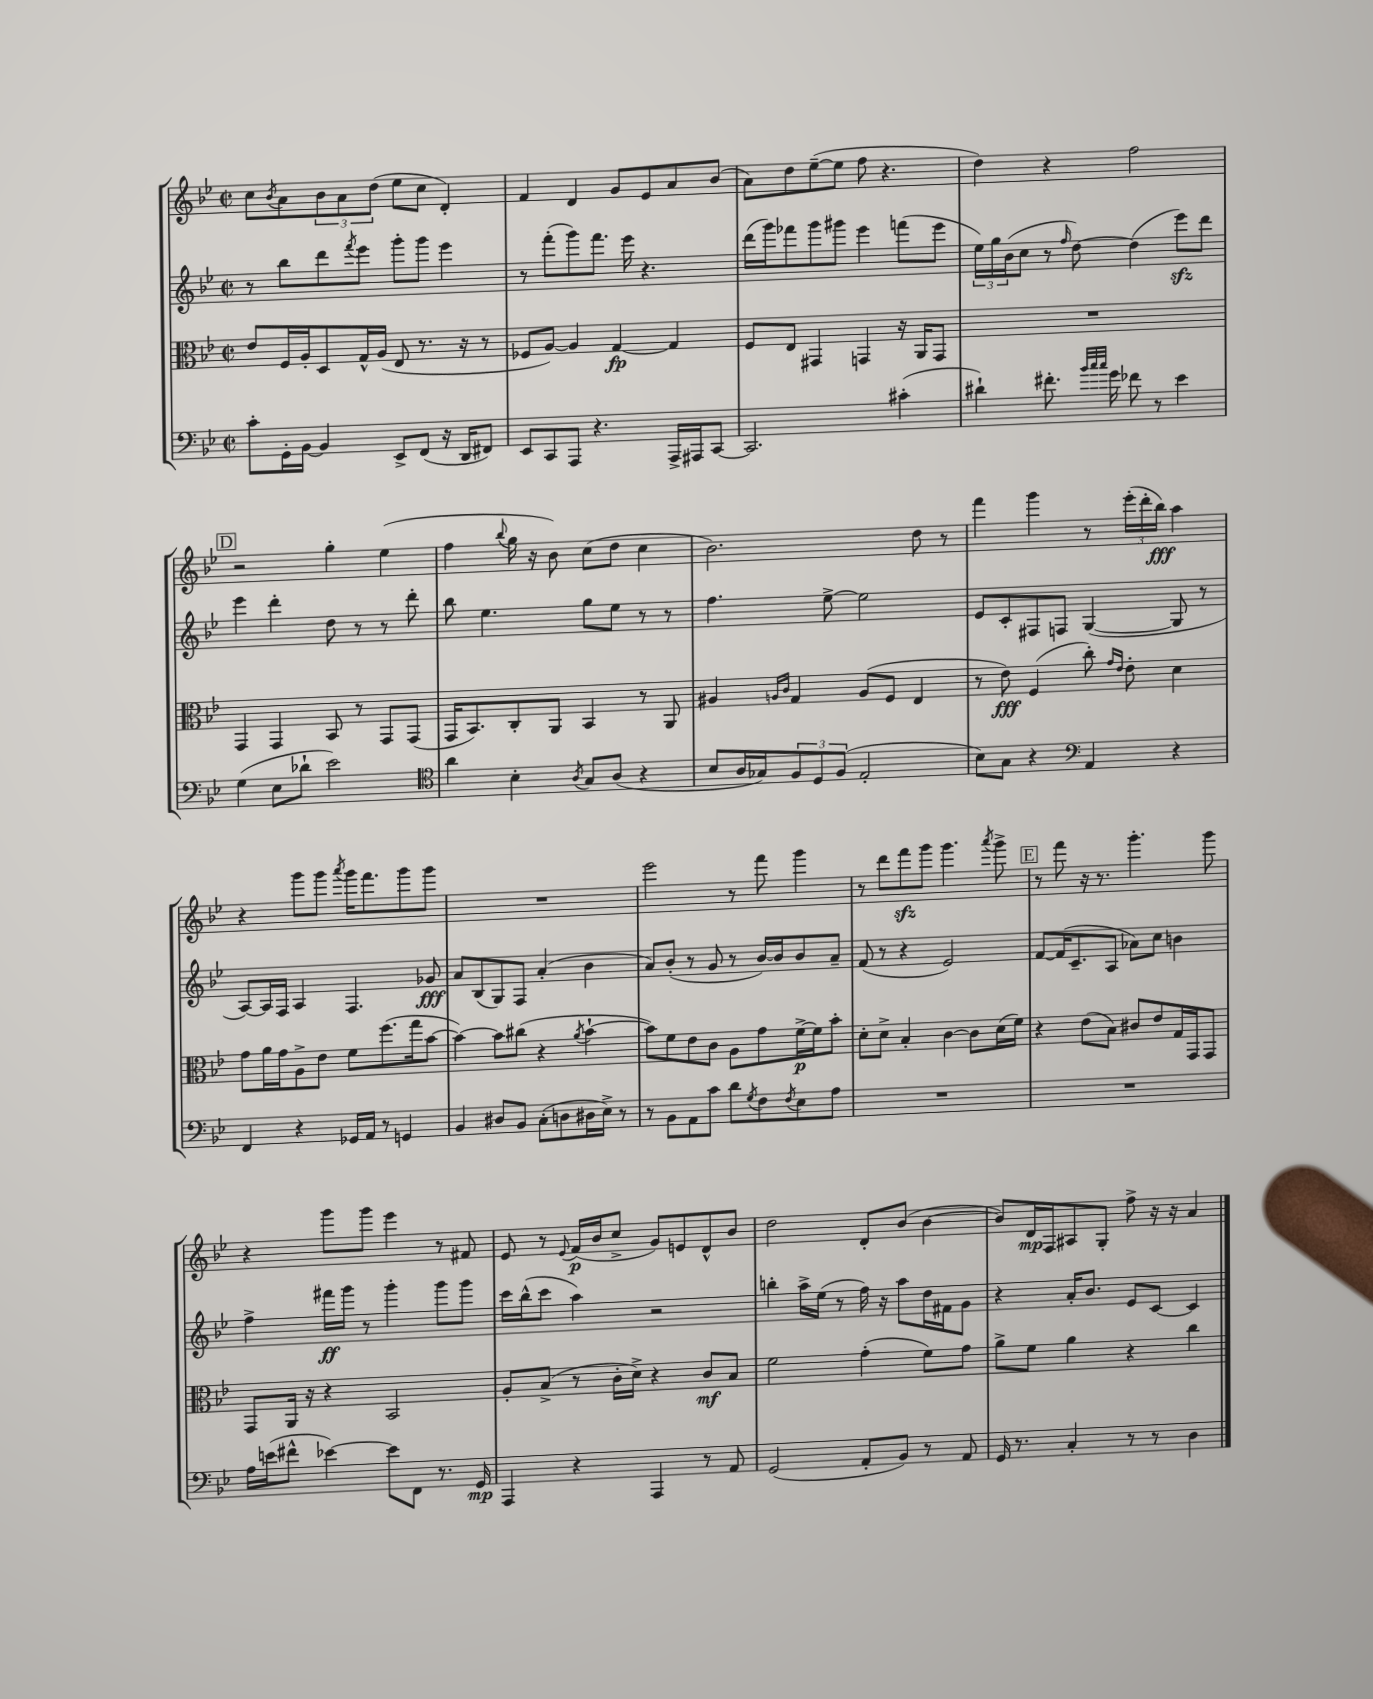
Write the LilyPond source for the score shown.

<<
\new StaffGroup <<
\new Staff = "s0" {
    \clef treble \key bes \major \defaultTimeSignature \time 2/2
    c''8 \acciaccatura { bes'8 } a'8 \tuplet 3/2 { bes'8 a'8 d''8( } ees''8 c''8 d'4-.) |
    f'4 d'4 g'8 ees'8 a'8 bes'8( |
    a'8) d''8 ees''8~--( ees''8 f''8 r4. |
    d''4) r4 f''2 |
    \mark \markup { \box "D" } r2 g''4-. ees''4( |
    f''4 \appoggiatura { bes''8 } g''16 r16 bes'8) c''8( d''8 c''4 |
    bes'2.) d''8 r8 |
    f'''4 g'''4 r8 \tuplet 3/2 { ees'''16-.( d'''16-. bes''16\fff) } a''4 |
    r4 g'''8 g'''8 \acciaccatura { a'''8 } g'''16 f'''8. g'''8 g'''8 |
    R1 |
    ees'''2 r8 f'''8 g'''4 |
    r8 d'''8 f'''8\sfz g'''8 g'''4. \acciaccatura { a'''8 } g'''8-> |
    \mark \markup { \box "E" } r8 f'''8 r16 r8. g'''4.-. g'''8 |
    r4 g'''8 g'''8 ees'''4 r8 fis'8 |
    ees'8 r8 \appoggiatura { ees'8 } f'16\p( bes'16 c''8-> g'8) e'8 d'8-^ bes'8 |
    d''2 d'8-. bes'8( bes'4~ |
    bes'8) d'16\mp f16 ais8 g8-. f''8-> r16 r16 a'4 \bar "|." |
}
\new Staff = "s1" {
    \clef treble \key bes \major \defaultTimeSignature \time 2/2
    r8 bes''8 d'''8 \acciaccatura { f'''8 } ees'''8 g'''8-. g'''8 ees'''4 |
    r8 f'''8-.( g'''8) f'''8. ees'''16 r4. |
    d'''16( g'''16) fes'''8 g'''8 gis'''8 ees'''4 f'''8( ees'''8 |
    \tuplet 3/2 { ees''16) g''16 bes'16( } c''8 r8 \grace { f''16 } d''8~) d''4( ees'''8\sfz) d'''8 |
    \mark \markup { \box "D" } ees'''4 d'''4-. d''8 r8 r8 d'''8-. |
    bes''8 ees''4. g''8 ees''8 r8 r8 |
    f''4. ees''8~-> ees''2 |
    ees'8 c'8-. fis8 f8 g4~( g8 r8 |
    a8~) a16 f16 a4 f4. ges'8\fff |
    a'8 bes8( g8) f8 a'4-.( bes'4 |
    a'8) bes'8-.( r8 g'8 r8 bes'16~) bes'16 bes'8 a'8-- |
    f'8( r8 r4 ees'2) |
    \mark \markup { \box "E" } f'8~ f'16( c'8.-- a8 aes'8) c''8 b'4 |
    f''4-> fis'''16\ff g'''16 r8 g'''4-. g'''8 g'''8 |
    c'''16 bes''16-^( c'''8 a''4) r2 |
    b''4-. a''16-> ees''16( r8 f''16) r16 a''8 d''16 fis'16 g'8 |
    r4 a'16-. bes'8. ees'8 c'8~ c'4 \bar "|." |
}
\new Staff = "s2" {
    \clef alto \key bes \major \defaultTimeSignature \time 2/2
    ees'8 f16 a16-. d8 g16-^ a16( ees8 r8. r16 r8 |
    fes8 a8~) a4 g4~\fp g4 |
    f8 ees8 gis,4 g,4 r16 a,16 g,8 |
    R1 |
    \mark \markup { \box "D" } g,4 g,4 bes,8 r8 g,8 g,8( |
    g,16 bes,8.) c8-. a,8 bes,4 r8 a,8 |
    ais4 \grace { a16 c'16 } g4 a8( f8 ees4 |
    r8 ees'8\fff) f4( c''8-.) \grace { g'16 ees'16 } ees'8-. d'4 |
    g'8 a'16 g'16 a8-> ees'8 f'8 f''8.( g''16 bes'8~ |
    bes'4~) bes'8 cis''8( r4 \acciaccatura { a'8 } bes'4~-! |
    bes'8) f'8 ees'8 c'8 a8 g'8 f'16~->\p f'16 bes'8-. |
    d'8-. d'8-> bes4-. c'4~ c'8 d'16( f'16) |
    \mark \markup { \box "E" } r4 ees'8( bes8) cis'8 ees'8 g16 g,16 g,8 |
    g,8 a,16 r16 r4 bes,2 |
    a8-. bes8->( r8 c'16-. d'16->) r4 c'8\mf bes8 |
    f'2 g'4-.( f'8) g'8 |
    a'8-> f'8 a'4 r4 c''4 \bar "|." |
}
\new Staff = "s3" {
    \clef bass \key bes \major \defaultTimeSignature \time 2/2
    c'8-. g,16-. bes,16~ bes,4 ees,8-> f,8( r16 d,16 fis,8) |
    ees,8 c,8 a,,8 r4. a,,16-> ais,,16 c,8~ |
    c,2. cis'4-.( |
    dis'4-!) fis'8.-. \grace { bes'32 c''32 c''32 } g'16 fes'8 r8 ees'4 |
    \mark \markup { \box "D" } g4( ees8 des'8-! ees'2) |
    \clef tenor a'4 bes4-. \acciaccatura { a8 } g8 a8( r4 |
    bes8 a16 ges16) \tuplet 3/2 { f8 d8 f8( } ees2-. |
    bes8) g8 r4 \clef bass a,4 r4 |
    f,4 r4 ges,16 a,16 r8 g,4 |
    bes,4 dis8 bes,8 c8-.( d8 dis16 ees16->) r8 |
    r8 bes,8 a,8 c'8 d'8 \acciaccatura { g8 } f8 \acciaccatura { f8 } ees8 a8 |
    R1 |
    \mark \markup { \box "E" } R1 |
    a16 e'16( fis'8-^ ees'4~) ees'8 f,8 r8. g,16\mp |
    a,,4 r4 a,,4 r8 a,8 |
    g,2( a,8-. bes,8) r8 a,8 |
    g,16 r8. c4-. r8 r8 d4 \bar "|." |
}
>>
>>
\layout { \context { \Score \remove "Bar_number_engraver" } }
